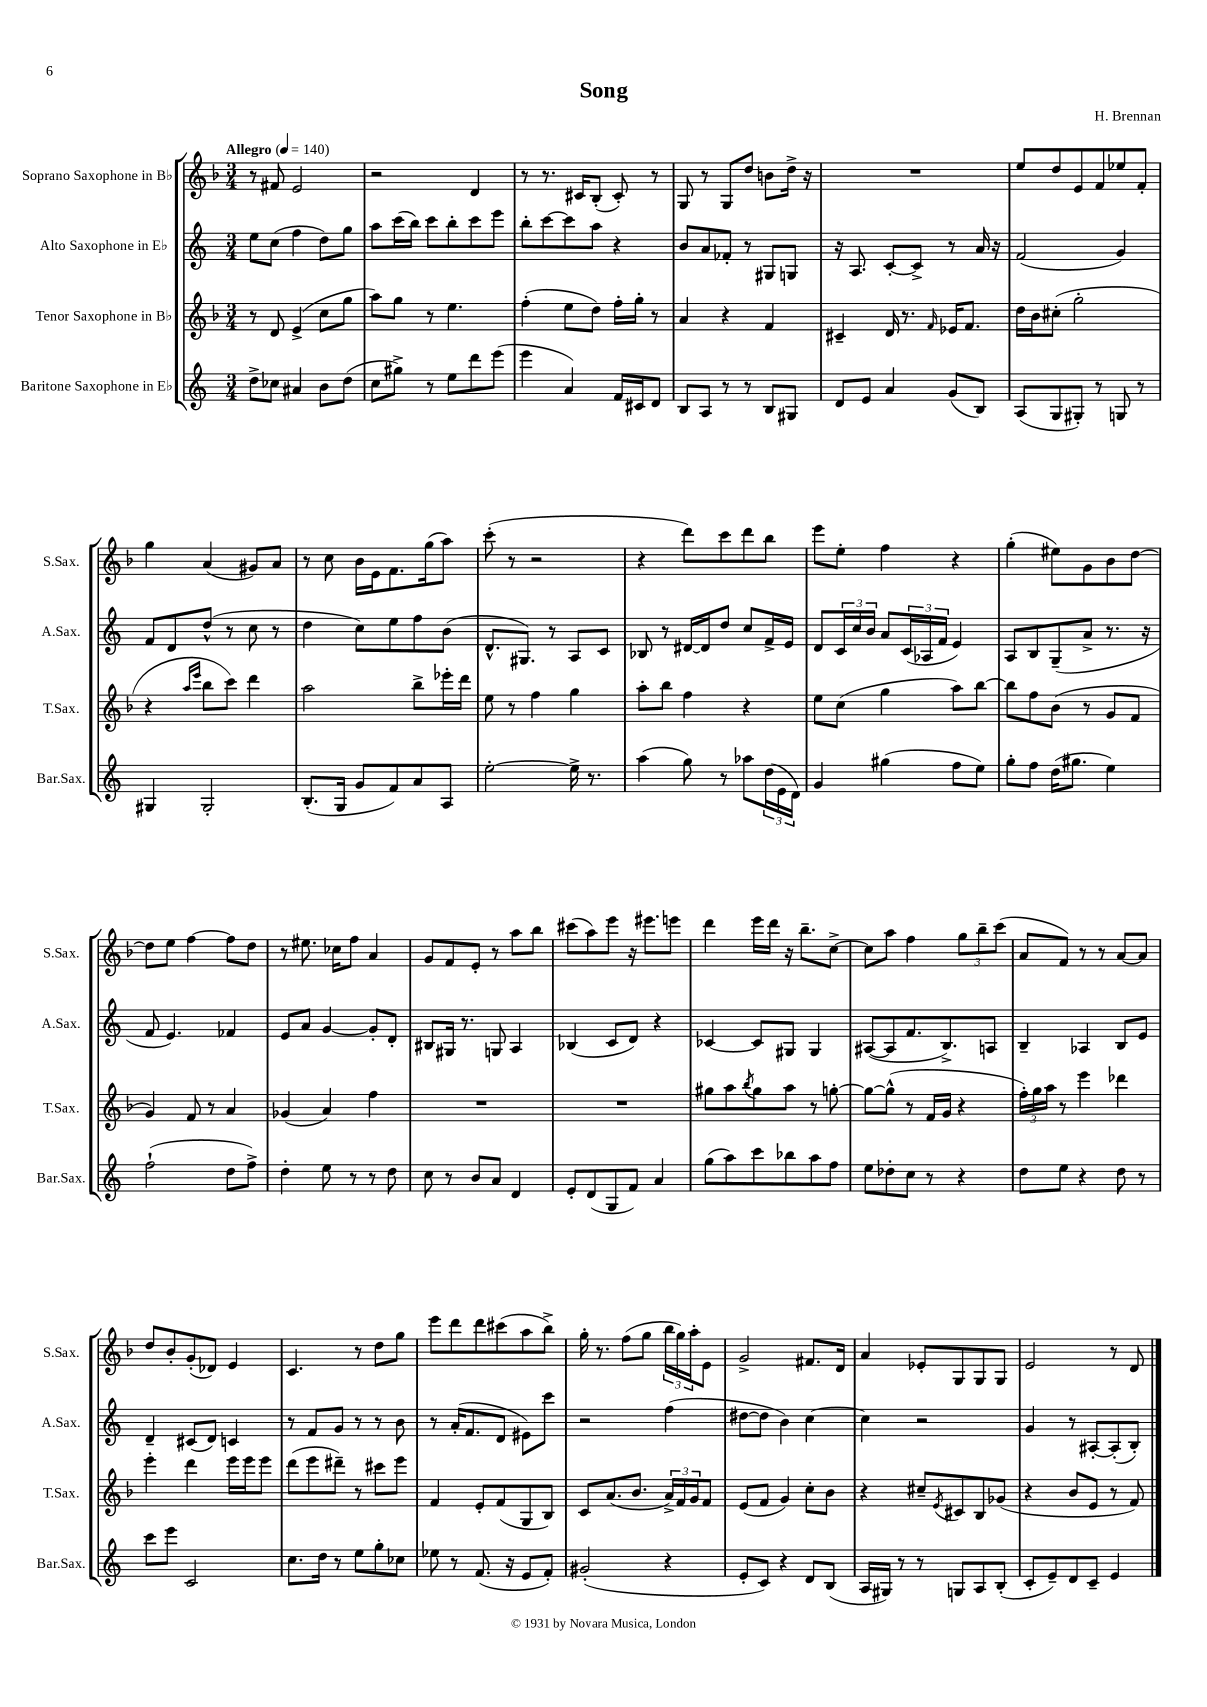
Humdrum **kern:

**kern	**kern	**kern	**kern
*staff4	*staff3	*staff2	*staff1
*clefG2	*clefG2	*clefG2	*clefG2
*k[]	*k[b-]	*k[]	*k[b-]
*M3/4	*M3/4	*M3/4	*M3/4
*MM140	*MM140	*MM140	*MM140
8dd^	8r	8ee	8r
8cc-	8d	(8cc	8f#
4a#	(4e^	4ff	2e
8b	8cc	8dd)	.
(8dd	8gg	8gg	.
=	=	=	=
8cc	8aa)	8aa	2r
8gg#^)	8gg	(16ccc	.
.	.	16bb)	.
8r	8r	8ccc	.
8ee	4.ee	8bb'	.
8ddd	.	8ccc	4d
(8eee	.	8eee	.
=	=	=	=
4eee	(4ff'	8bb'	8r
.	.	[8ccc	8.r
4a)	8ee	8ccc]	.
.	.	.	16c#
.	8dd)	8aa	(8B-'
16f	16ff'	4r	8c#')
16c#	16gg'	.	.
8d	8r	.	8r
=	=	=	=
8B	4a	8b	8G
8A	.	8a	8r
8r	4r	8f-'	8G
8r	.	8r	8dd
8B	4f	8G#	8b
8G#	.	8G	16dd^
.	.	.	16r
=	=	=	=
8d	4c#~	16r	2.r
.	.	8.A	.
8e	.	.	.
4a	16d	[8c'	.
.	8.r	.	.
.	.	8c^]	.
.	16qqf	.	.
(8g	16e-	8r	.
.	8.f	.	.
8B)	.	16a	.
.	.	16r	.
=	=	=	=
(8A	16dd	(2f	8ee
.	16b-	.	.
8G	(8cc#'	.	8dd
8G#')	2gg'	.	8e
8r	.	.	8f
8G	.	4g)	8ee-
8r	.	.	8f'
=	=	=	=
4G#	4r	8f	4gg
.	.	8d	.
.	16qqaa	.	.
.	16qqeee	.	.
2G#'	8bb-	(8dd^^	(4a
.	8ccc)	8r	.
.	4ddd	8cc	8g#)
.	.	8r	8a
=	=	=	=
(8.B'	2aa	4dd	8r
.	.	.	8cc
16G	.	.	.
8g	.	8cc)	16b-
.	.	.	16e
8f)	.	8ee	8.f
8a	8bb-^	8ff	.
.	.	.	(16gg
8A	16eee-'	(8b	8aa)
.	16ddd	.	.
=	=	=	=
[2ee'	8ee	8.d^^	(8ccc'
.	8r	.	8r
.	.	8.G#)	.
.	4ff	.	2r
.	.	8r	.
16ee^]	4gg	8A	.
8.r	.	.	.
.	.	8c	.
=	=	=	=
(4aa	8aa'	8B-	4r
.	8bb-	8r	.
8gg)	4ff	[16d#	8ddd)
.	.	16d#]	.
8r	.	8dd	8ccc
8aa-	4r	8cc	8ddd
(24dd	.	16f^	8bb-
24e	.	.	.
.	.	16e	.
24d)	.	.	.
=	=	=	=
4g	8ee	8d	8eee
.	(8cc	24c	8ee'
.	.	24cc	.
.	.	24b	.
(4gg#	4gg	8a	4ff
.	.	(24c	.
.	.	24A-	.
.	.	24f	.
8ff	8aa)	4e)	4r
8ee)	[8bb-	.	.
=	=	=	=
8gg'	8bb-]	8A	(4gg'
8ff	8ff	8B	.
(16dd	(8b-	(8G~	8ee#)
8.gg#	.	.	.
.	8r	8a^	8g
4ee)	8g	8.r	8b-
.	8f	.	[8dd
.	.	16r	.
=	=	=	=
(2ff`	4g)	8f	8dd]
.	.	4.e)	8ee
.	8f	.	[4ff
.	8r	.	.
8dd	4a	4f-	8ff]
8ff^)	.	.	8dd
=	=	=	=
4dd'	(4g-	8e	8r
.	.	8a	8.ee#
8ee	4a)	[4g	.
.	.	.	16cc-
8r	.	.	8ff
8r	4ff	8g']	4a
8dd	.	8d'	.
=	=	=	=
8cc	2.r	8B#	8g
8r	.	16G#	8f
.	.	8.r	.
8b	.	.	8e'
8a	.	8G	8r
4d	.	4A	8aa
.	.	.	8bb-
=	=	=	=
8e'	2.r	(4B-	(8ccc#
(8d	.	.	8aa)
8G	.	8c	8eee
8f)	.	8d)	16r
.	.	.	8.eee#
4a	.	4r	.
.	.	.	8eee
=	=	=	=
(8gg	8gg#	[4c-	4ddd
8aa)	8aa	.	.
.	8qbb-	.	.
8ccc	8gg#	8c-]	16eee
.	.	.	16ddd
8bb-	8aa	8G#	16r
.	.	.	8.bb-~
8aa	8r	4G#	.
8ff	[8gg'	.	[8cc^
=	=	=	=
8ee	8gg_	([8A#	8cc]
8dd-'	(8gg^^]	8A#]	8aa
8cc	8r	8.f	4ff
8r	16f	.	.
.	16g	8.B^)	.
4r	4r	.	12gg
.	.	.	12bb-~
.	.	8A	.
.	.	.	(12ccc
=	=	=	=
8dd	24ff')	4B~	8a
.	24gg	.	.
.	24aa	.	.
8ee	8r	.	8f)
4r	4eee	4A-	8r
.	.	.	8r
8dd	4ddd-	8B	[8a
8r	.	8e	8a]
=	=	=	=
8ccc	4eee'	4d~	8dd
8eee	.	.	8b-'
2c	4ddd	(8c#	(8g'
.	.	8d)	8d-)
.	16eee	4c	4e
.	16eee	.	.
.	8eee	.	.
=	=	=	=
8.cc	(8ddd	8r	4.c
.	8eee	8f	.
16dd	.	.	.
8r	8ddd#~)	8g	.
8ee	8r	8r	8r
8gg'	8ccc#	8r	8dd
8cc-	8eee	8b	8gg
=	=	=	=
8ee-	4f	8r	8eee
8r	.	(16a'	8ddd
.	.	8.f	.
(8.f	8e'	.	8ddd
.	(8f	8d	(8ccc#
16r	.	.	.
8e	8G	8e#)	8aa
8f')	8B-)	8ccc	8bb-^)
=	=	=	=
(2g#'	8c	2r	16gg'
.	.	.	8.r
.	(8.a	.	.
.	.	.	(8ff
.	8.b-	.	.
.	.	.	8gg
4r	24a^)	(4ff	24bb-
.	24f	.	24gg)
.	24g	.	24aa'
.	8f	.	8e
=	=	=	=
8e'	(8e	[8dd#	2g^
8c)	8f	8dd#]	.
4r	4g)	4b)	.
8d	8cc'	[4cc	8.f#
(8B	8b-	.	.
.	.	.	16d
=	=	=	=
16A	4r	4cc]	4a
16G#)	.	.	.
8r	.	.	.
8r	8cc#~	2r	8e-'
.	8qe	.	.
8G	8c#	.	8G
8A	8B-	.	8G
(8B'	(8g-	.	8G
=	=	=	=
8c'	4r	4g	2e
8e~)	.	.	.
8d	8b-	8r	.
8c~	8e	[8A#'	.
4e	8r	(8A#']	8r
.	8f)	8B')	8d
==	==	==	==
*-	*-	*-	*-
